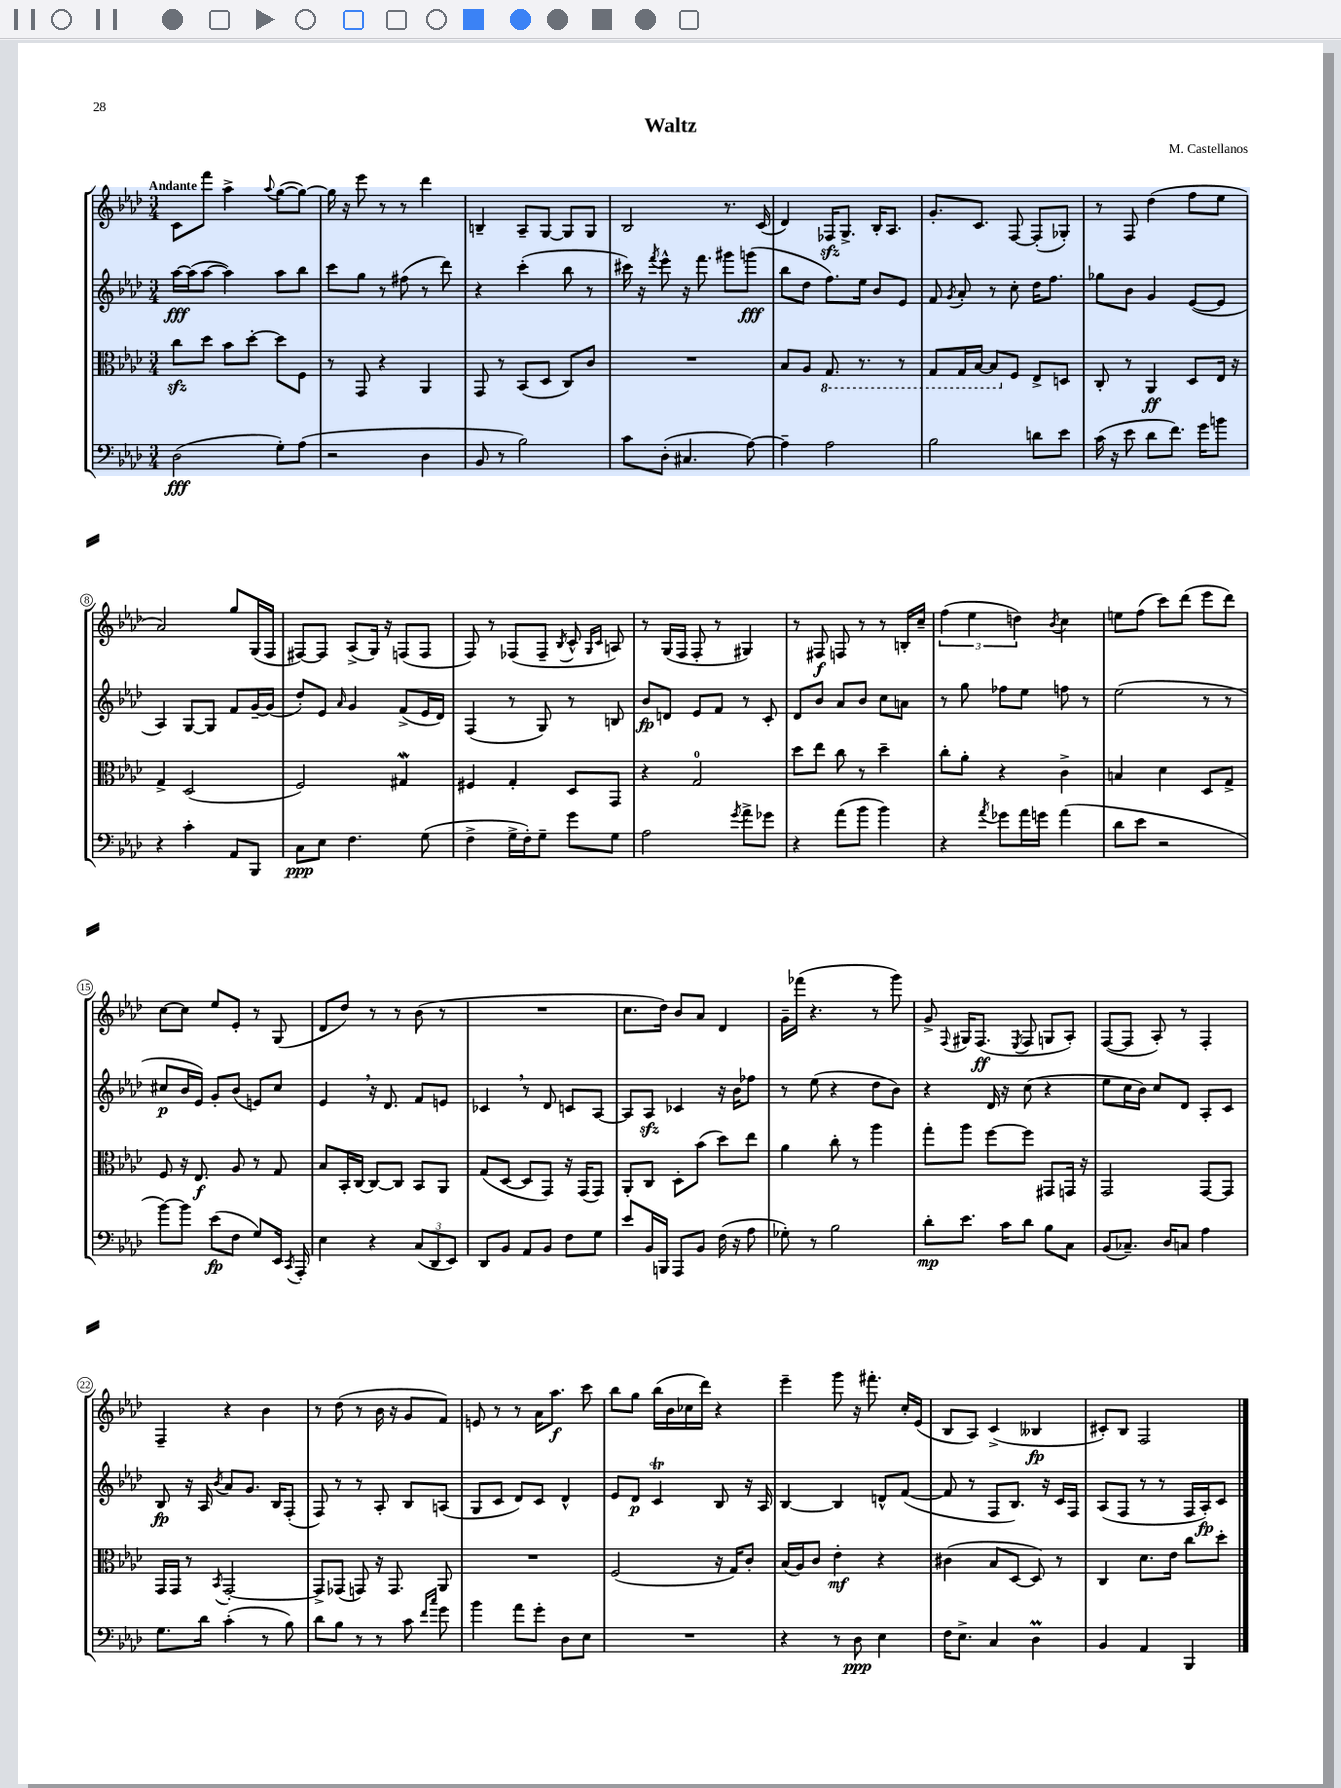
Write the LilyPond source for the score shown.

\header { title = "Waltz" composer = "M. Castellanos" }
<<
\new StaffGroup <<
\new Staff = "s0" {
    \clef treble \key aes \major \numericTimeSignature \time 3/4 \tempo "Andante"
    \autoBeamOff c'8[ f'''8] aes''4-> \appoggiatura { aes''8 } g''8[~( g''8]~) |
    g''16 r16 ees'''8 r8 r8 des'''4 |
    b4-- aes8[-- g8]~ g8[ g8] |
    bes2 r8. c'16( |
    des'4) fes16[\sfz g8.]-> bes16[-. aes8.] |
    g'8.[-. c'8.] f8~ f8[-.( ges8]-.) |
    r8 f8 des''4( f''8[ ees''8] |
    aes'2) g''8[ g16( f16] |
    fis8[~) fis8] aes8[->( g16]) r16 f8[( f8] |
    f8) r8 fes8[( fes8]-- \acciaccatura { bes8 } c'8-^ \grace { g16[ c'16] } a8) |
    r8 g16[( f16] f8-. r8 gis4) |
    r8 fis8\f f8 r8 r8 b16[-. c''16]-- |
    \tuplet 3/2 { f''4( ees''4 d''4) } \acciaccatura { bes'8 } c''4 |
    e''8[ f''8]( c'''8[) des'''8]( ees'''8[ des'''8]) |
    c''8[~ c''8] ees''8[ ees'8]-. r8 g8( |
    des'8[ des''8]) r8 r8 bes'8( r8 |
    R2. |
    c''8.[ des''16]) bes'8[ aes'8] des'4 |
    g'16[-- fes'''16]( r4. r8 g'''8) |
    g'8-> \appoggiatura { f8 } gis16[ f8.]\ff( \acciaccatura { ees8 } f8 g8[ aes8]-.) |
    f8[~( f8] aes8-.) r8 f4-. |
    f4-- r4 bes'4 |
    r8 des''8( r8 bes'16 r16 g'8[ f'8]) |
    e'8 r8 r8 aes'16[ aes''8.]\f c'''8 |
    bes''8[ g''8] bes''16[( bes'16 ces''16 des'''16]) r4 |
    ees'''4-- g'''8 r16 fis'''8.-. c''16[-. ees'16]( |
    bes8[ aes8]) c'4->( beses4\fp |
    cis'8[-.) bes8] f2 \bar "|." |
}
\new Staff = "s1" {
    \clef treble \key aes \major \numericTimeSignature \time 3/4
    \autoBeamOff aes''16[~\fff aes''16( aes''8]~ aes''4) aes''8[ bes''8] |
    c'''8[ g''8] r8 fis''8( r8 des'''8) |
    r4 c'''4-.( bes''8 r8 |
    cis'''16) r16 \acciaccatura { f'''8 } ees'''8-^ r16 f'''8. gis'''8[ g'''8]\fff( |
    bes''8[ des''8] f''8.[) ees''16] bes'8[ ees'8] |
    f'8 \acciaccatura { g'8 } aes'8-. r8 c''8-. des''16[ f''8.] |
    ges''8[ bes'8] g'4 ees'8[~( ees'8] |
    aes4) g8[~ g8] f'8[ g'16~-- g'16]( |
    des''8[-.) ees'8] \grace { aes'16 } g'4 f'8[->( ees'16 des'16]) |
    f4( r8 g8) r8 b8 |
    bes'8[\fp d'8] ees'8[ f'8] r8 c'8-. |
    des'8[ bes'8] aes'8[ bes'8] c''8[ a'8] |
    r8 g''8 fes''8[ ees''8] f''8 r8 |
    ees''2( r8 r8 |
    cis''8[\p bes'16 ees'16]) g'8[-. bes'8]( e'8[) cis''8] |
    ees'4 \breathe r16 des'8. f'8[ e'8] |
    ces'4 \breathe r8 des'8 c'8[ aes8]~ |
    aes8[ aes8]\sfz ces'4 r16 bes'16[ fes''8] |
    r8 ees''8( r4 des''8[ bes'8]) |
    r4 des'16 r16 c''8( r4 |
    ees''8[ c''16 bes'16]) c''8[ des'8] aes8[-. c'8] |
    bes8\fp r16 aes16 \acciaccatura { bes'8 } aes'8[ g'8.] bes16[ f8]-.( |
    f8) r8 r8 aes8-. bes8[ a8]( |
    g8[ c'8] des'8[) c'8] des'4-^ |
    ees'8[ des'8]\p c'4\trill bes8 r16 aes16 |
    bes4~ bes4 d'8[-^ f'8]~( |
    f'8 r8 f8[ bes8.]) r16 c'16[ f16] |
    aes8[( f8] r8 r8 f16[ aes16-.\fp) c'8] \bar "|." |
}
\new Staff = "s2" {
    \clef alto \key aes \major \numericTimeSignature \time 3/4
    \autoBeamOff c''8[\sfz des''8] bes'8[ des''8]~-. des''8[ f8] |
    r8 g,8 r4 aes,4 |
    g,8 r8 bes,8[( des8] c8[) c'8] |
    R2. |
    bes8[ aes8] \ottava #-1 g,8. r8. r8 |
    g,8[ g,16 bes,16]~ bes,8[ \ottava #0 f8] ees8[-> d8] |
    c8-. r8 aes,4\ff des8[ ees16] r16 |
    g4-> des2( |
    f2) gis4\mordent |
    fis4 g4-. des8[ g,8] |
    r4 g2-0 |
    des''8[ ees''8] c''8 r8 des''4-- |
    c''8[-. aes'8]-. r4 c'4-> |
    b4 des'4 des8[ g8]-> |
    f8 r16 ees8.\f aes8 r8 g8 |
    bes8[ bes,16-. c16]~ c8[~ c8] bes,8[ aes,8] |
    g8[( des8]~ des8[ g,8]) r16 g,16[( g,8]) |
    aes,8[-. c8] des8[-. bes'8]( des''8[) ees''8] |
    aes'4 c''8-. r8 aes''4 |
    g''8[-. aes''8] f''8[~ f''8] gis,8[ g,16] r16 |
    g,2 g,8[~ g,8] |
    g,16[ g,16] r8 \acciaccatura { bes,8 } g,2~-. |
    g,8[-> ges,8]( g,8) r16 g,8. aes,8 |
    R2. |
    f2( r16 g16[) c'8]-. |
    bes16[( aes16) c'8] ees'4-.\mf r4 |
    cis'4( bes8[ des8]~ des8) r8 |
    c4 des'8.[ ees'16] c''8[ des''8]-. \bar "|." |
}
\new Staff = "s3" {
    \clef bass \key aes \major \numericTimeSignature \time 3/4
    \autoBeamOff des2\fff( g8[-.) aes8]( |
    r2 des4 |
    bes,8 r8 bes2) |
    c'8[ des8]-.( cis4. aes8~) |
    aes4-- aes2 |
    bes2 d'8[ ees'8] |
    c'16( r16 ees'8 des'8[ f'8.]) g'16[ b'8] |
    r4 c'4-. aes,8[ bes,,8] |
    c8[\ppp ees8] f4. g8( |
    f4-> g16[-> f16-.) g8]-- g'8[ g8] |
    aes2 \acciaccatura { g'8 } aes'8[-> ges'8] |
    r4 aes'8[( bes'8] bes'4) |
    r4 \acciaccatura { aes'8 } ges'8[ aes'16 g'16] aes'4( |
    des'8[ ees'8] r2 |
    bes'8[~) bes'8] ees'8[\fp( f8] g8[) ees,16] \acciaccatura { c,8 } aes,,16-. |
    ees4 r4 \tuplet 3/2 { c8[( des,8 ees,8]) } |
    des,8[ bes,8] aes,8[ bes,8] f8[ g8] |
    ees'8[ bes,16 b,,16] aes,,8[ bes,8] f16( r16 aes8 |
    ges8-.) r8 bes2 |
    des'8[-.\mp ees'8.] c'16[ des'8] bes8[ c8] |
    bes,8[( ces8.]--) des16[ c8] aes4 |
    g8.[ des'16] c'4-.( r8 bes8) |
    des'8[ bes8] r8 r8 c'8 \grace { f'16[ c''16] } g'8 |
    bes'4 aes'8[ g'8]-. des8[ ees8] |
    R2. |
    r4 r8 des8\ppp ees4 |
    f16[ ees8.]-> c4 des4\prall |
    bes,4 aes,4 bes,,4 \bar "|." |
}
>>
>>
\layout { \context { \Score \override BarNumber.stencil = #(make-stencil-circler 0.1 0.3 ly:text-interface::print) } }
